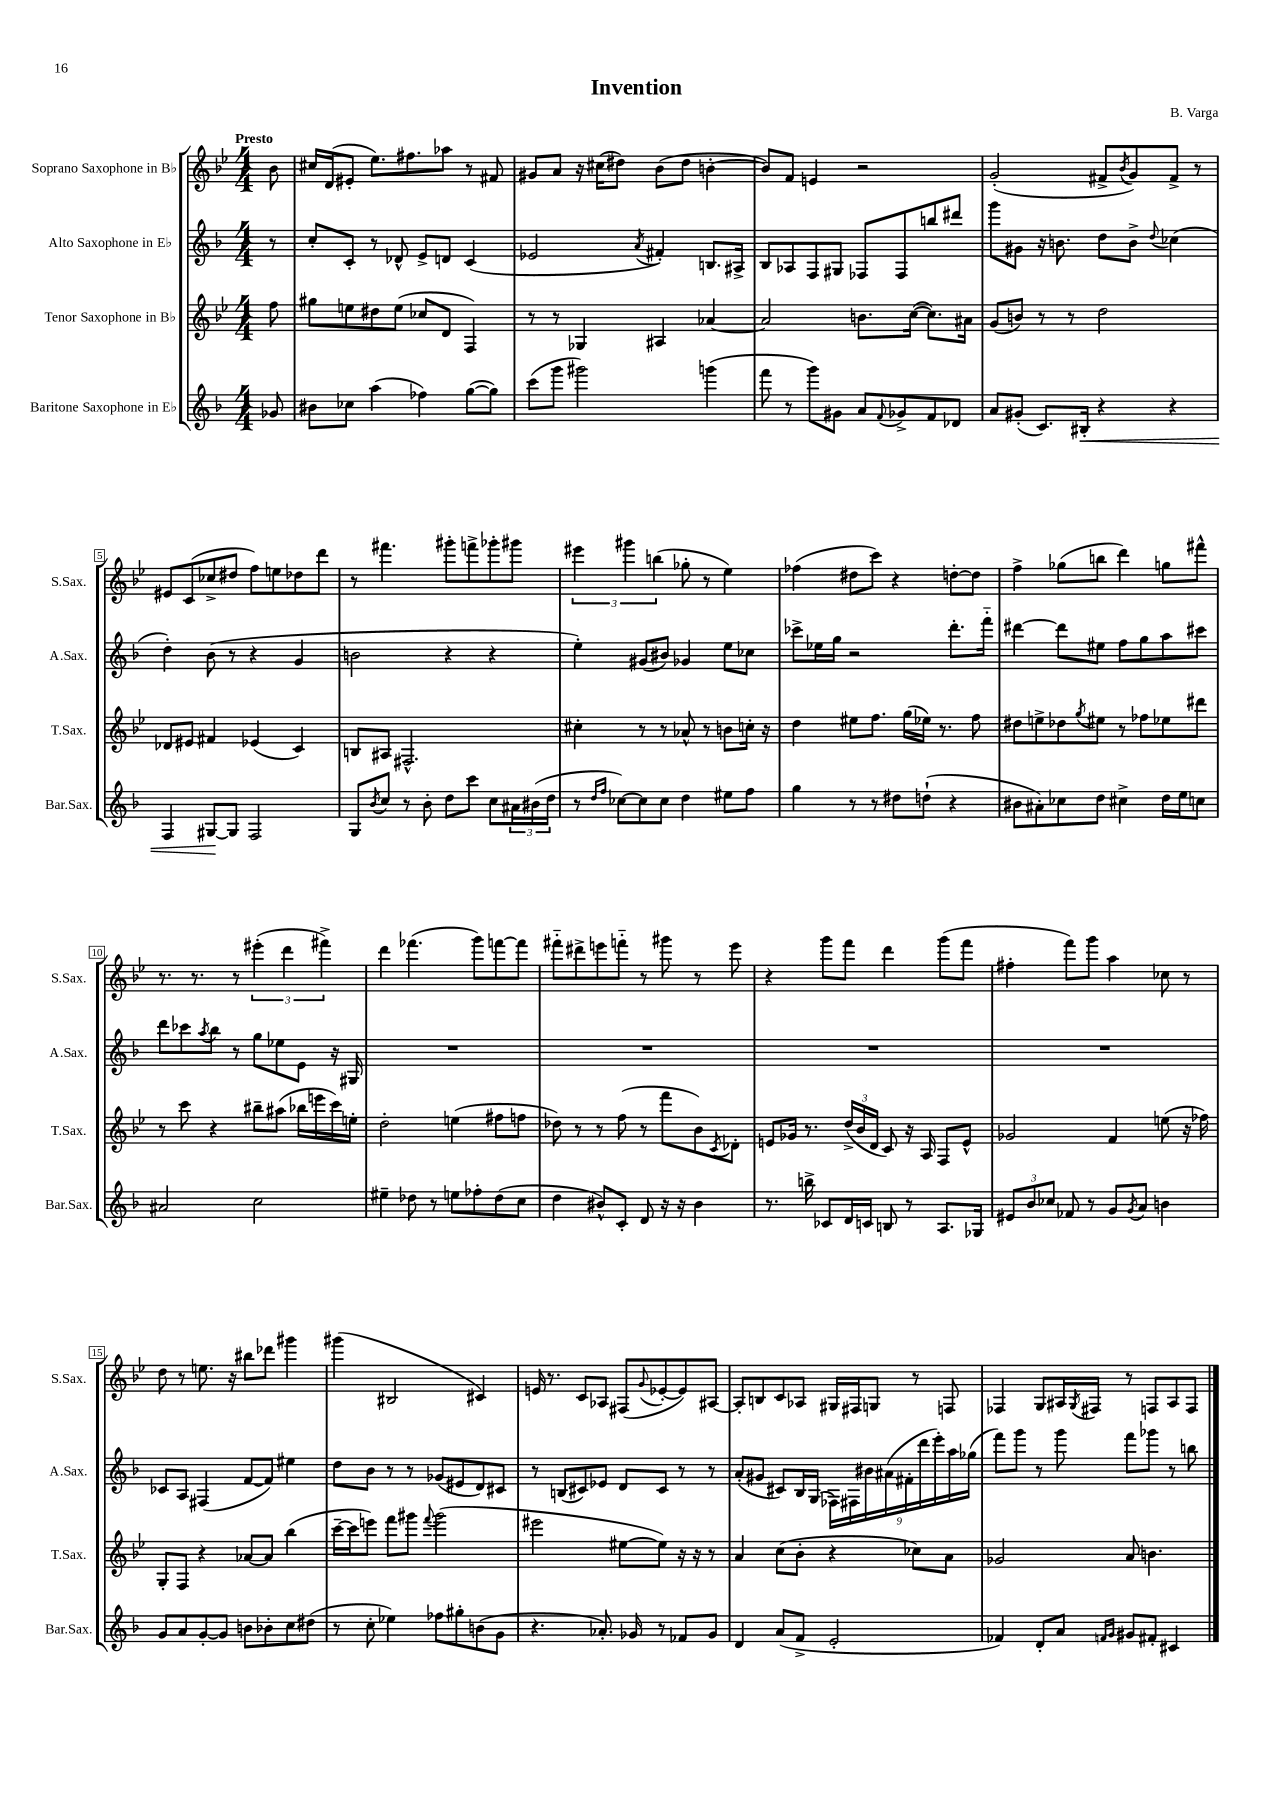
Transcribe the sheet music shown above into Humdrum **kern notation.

**kern	**kern	**kern	**kern
*staff4	*staff3	*staff2	*staff1
*clefG2	*clefG2	*clefG2	*clefG2
*k[b-]	*k[b-e-]	*k[b-]	*k[b-e-]
*M4/4	*M4/4	*M4/4	*M4/4
8g-	8ff	8r	8b-
=	=	=	=
8b#	8gg#	8cc'	16cc#
.	.	.	(16d
8cc-	8ee	8c'	8e#'
(4aa	8dd#	8r	8.ee-)
.	(8ee	8d-^^	.
.	.	.	8.ff#
4ff-)	8cc-	8e^	.
.	8d	8d	8aa-
([8gg	4F)	(4c	8r
8gg])	.	.	8f#
=	=	=	=
(8ccc	8r	2e-	8g#
8ggg	8r	.	8a
2ggg#)	4G-	.	16r
.	.	.	(16cc#
.	.	.	8dd#)
.	.	8qa	.
.	4A#	4f#')	(8b-
.	.	.	8dd#
(4ggg	[4a-	8.B	[4b'
.	.	16A#^	.
=	=	=	=
8fff	2a-]	8B-	8b])
8r	.	8A-	8f
8ggg)	.	8F	4e
8g#	.	8G#	.
8a	8.b	8F-	2r
8qqf	.	.	.
8g-^	.	8F-	.
.	([16cc	.	.
8f	8.cc])	8bb	.
8d-	.	8ddd#	.
.	16a#	.	.
=	=	=	=
8a	(8g	8ggg	(2g'
(8g#'	8b)	8g#	.
8.c)	8r	16r	.
.	.	8.b	.
.	8r	.	.
16B#'	.	.	.
4r	2dd	8dd	8f#^
.	.	.	8qb-
.	.	8b^	8g)
.	.	8qqdd	.
4r	.	(4cc-	8f#^
.	.	.	8r
=	=	=	=
4F	8d-	4dd')	8e#
.	8e#	.	(8c
[8G#	4f#	(8b-	8cc-^
8G#]	.	8r	8dd#
2F	(4e-	4r	8ff)
.	.	.	8ee
.	4c)	4g	8dd-
.	.	.	8ddd
=	=	=	=
8G	8B	2b	8r
8qb-	.	.	.
8cc	8A#	.	4.fff#
8r	2.F#^^	.	.
8b-'	.	.	.
8dd	.	4r	8ggg#'
8ccc	.	.	8fff^
8cc	.	4r	8ggg-'
24a#	.	.	8ggg#
(24b#	.	.	.
24dd	.	.	.
=	=	=	=
8r	4cc#'	4ee')	6eee#
16qqdd	.	.	.
16qqff	.	.	.
[8cc-)	.	.	.
.	.	.	6ggg#
8cc-]	8r	(8g#	.
.	.	.	(6bb
8cc-	8r	8b#)	.
4dd	8a-^^	4g-	8gg-'
.	8r	.	8r
8ee#	8b	8ee	4ee-)
8ff	16cc'	8cc-	.
.	16r	.	.
=	=	=	=
4gg	4dd	8ccc-^	(4ff-
.	.	16ee-	.
.	.	16gg	.
8r	8ee#	2r	8dd#
8r	8.ff	.	8ccc)
8dd#	.	.	4r
.	(16gg	.	.
(8dd`	16ee-)	.	.
.	8.r	.	.
4r	.	8.ddd'	[8dd'
.	8ff	.	8dd]
.	.	16fff'~	.
=	=	=	=
8b#	8dd#	[4ddd#	4ff^
8a#')	8ee^	.	.
8cc-	8dd-	8ddd#]	(8gg-
.	8qgg	.	.
8dd	8ee#	8ee#	8bb
4cc#^	8r	8ff	4ddd)
.	8ff-	8gg	.
16dd	8ee-	8aa	8gg
16ee	.	.	.
8cc	8ddd#	8ccc#	8fff#^^
=	=	=	=
2a#	8r	8ddd	8.r
.	8ccc	8ccc-	.
.	.	.	8.r
.	.	8qaa	.
.	4r	8bb-	.
.	.	8r	8r
2cc	8bb#~	8gg	(6eee#'
.	(8aa#	8ee-	.
.	.	.	6ddd
.	16bb-	8e	.
.	16eee	.	.
.	.	.	6fff#^)
.	16ccc)	16r	.
.	16ee'	16G#	.
=	=	=	=
4ee#~	2dd'	1r	4ddd
8dd-	.	.	(4.fff-
8r	.	.	.
8ee	(4ee	.	.
8ff-'	.	.	8ggg)
(8dd-	8ff#	.	[8fff
8cc	8ff	.	8fff]
=	=	=	=
4dd	8dd-)	1r	8fff#'~
.	8r	.	8ddd#^
8b#^^)	8r	.	8eee
8c'	(8ff	.	8fff'~
8d	8r	.	8r
16r	8fff	.	8ggg#
16r	.	.	.
4b#	8b-)	.	8r
.	8qc	.	.
.	8d-'	.	8eee
=	=	=	=
8.r	8e	1r	4r
.	16g-	.	.
16bb^	8.r	.	.
8c-	.	.	8ggg
16d	(24dd^	.	8fff
.	24b-	.	.
16c	.	.	.
.	24d	.	.
8B	8c)	.	4ddd
8r	16r	.	.
.	16A	.	.
8.A	8F	.	(8ggg
.	8e^^	.	8fff
16G-	.	.	.
=	=	=	=
12e#	2g-	1r	4ff#'
12b-	.	.	.
12cc-	.	.	.
8f-	.	.	8fff)
8r	.	.	8ggg
8g	4f	.	4aa
8qg	.	.	.
8a	.	.	.
4b	(8ee	.	8cc-
.	16r	.	8r
.	16ff-)	.	.
=	=	=	=
8g	8G'	8c-	8dd
8a	8F	8A	8r
[8g'	4r	(4F#	8.ee
8g]	.	.	.
.	.	.	16r
8b	[8a-	[8f	8bb#
8b-'	8a-]	8f])	8ddd-
8cc	(4bb-	4ee#	4ggg#
(8dd#	.	.	.
=	=	=	=
8r	[16ccc~	8dd	(4ggg#
.	16ccc]	.	.
8cc'	8eee)	8b-	.
4ee-)	8fff	8r	2B#
.	8ggg#	8r	.
.	8qqfff	.	.
8ff-	(2ggg#	(8g-	.
8gg#'	.	8e#	.
(8b	.	8d)	4c#)
8g	.	8c#	.
=	=	=	=
4.r	2eee#	8r	16e
.	.	.	8.r
.	.	(8B	.
.	.	8c#)	8c
8.a-')	.	8e-	8A-
.	[8ee#	8d	(8F#
16g-	.	.	.
.	.	.	8qqg
8r	8ee#])	8c#	[8e-'
8f-	16r	8r	8e-])
.	16r	.	.
8g-	8r	8r	[8A#
=	=	=	=
4d	4a	(8a'	8A#']
.	.	8g#	8B
(8a	(8cc	8c#)	8c
8f^	8b-'	16B-	8A-
.	.	(16G	.
2e'	4r	18F-)	16G#
.	.	18F#	.
.	.	.	16F#
.	.	18b#	.
.	.	.	8G
.	.	(18a#	.
.	.	18f#'	.
.	8cc-)	.	8r
.	.	18ddd	.
.	.	18eee')	.
.	8a	.	8F
.	.	18aa	.
.	.	(18gg-	.
=	=	=	=
4f-)	2g-	8fff)	4F-
.	.	8ggg	.
8d'	.	8r	8G
8a	.	8ggg	16A#
.	.	.	8qG
.	.	.	16F#
16qqf	.	.	.
16qqg	.	.	.
8g#	8a	8fff	8r
8f#'	4.b	8ggg-	8F
4c#	.	8r	8A#
.	.	8bb	8F
==	==	==	==
*-	*-	*-	*-
